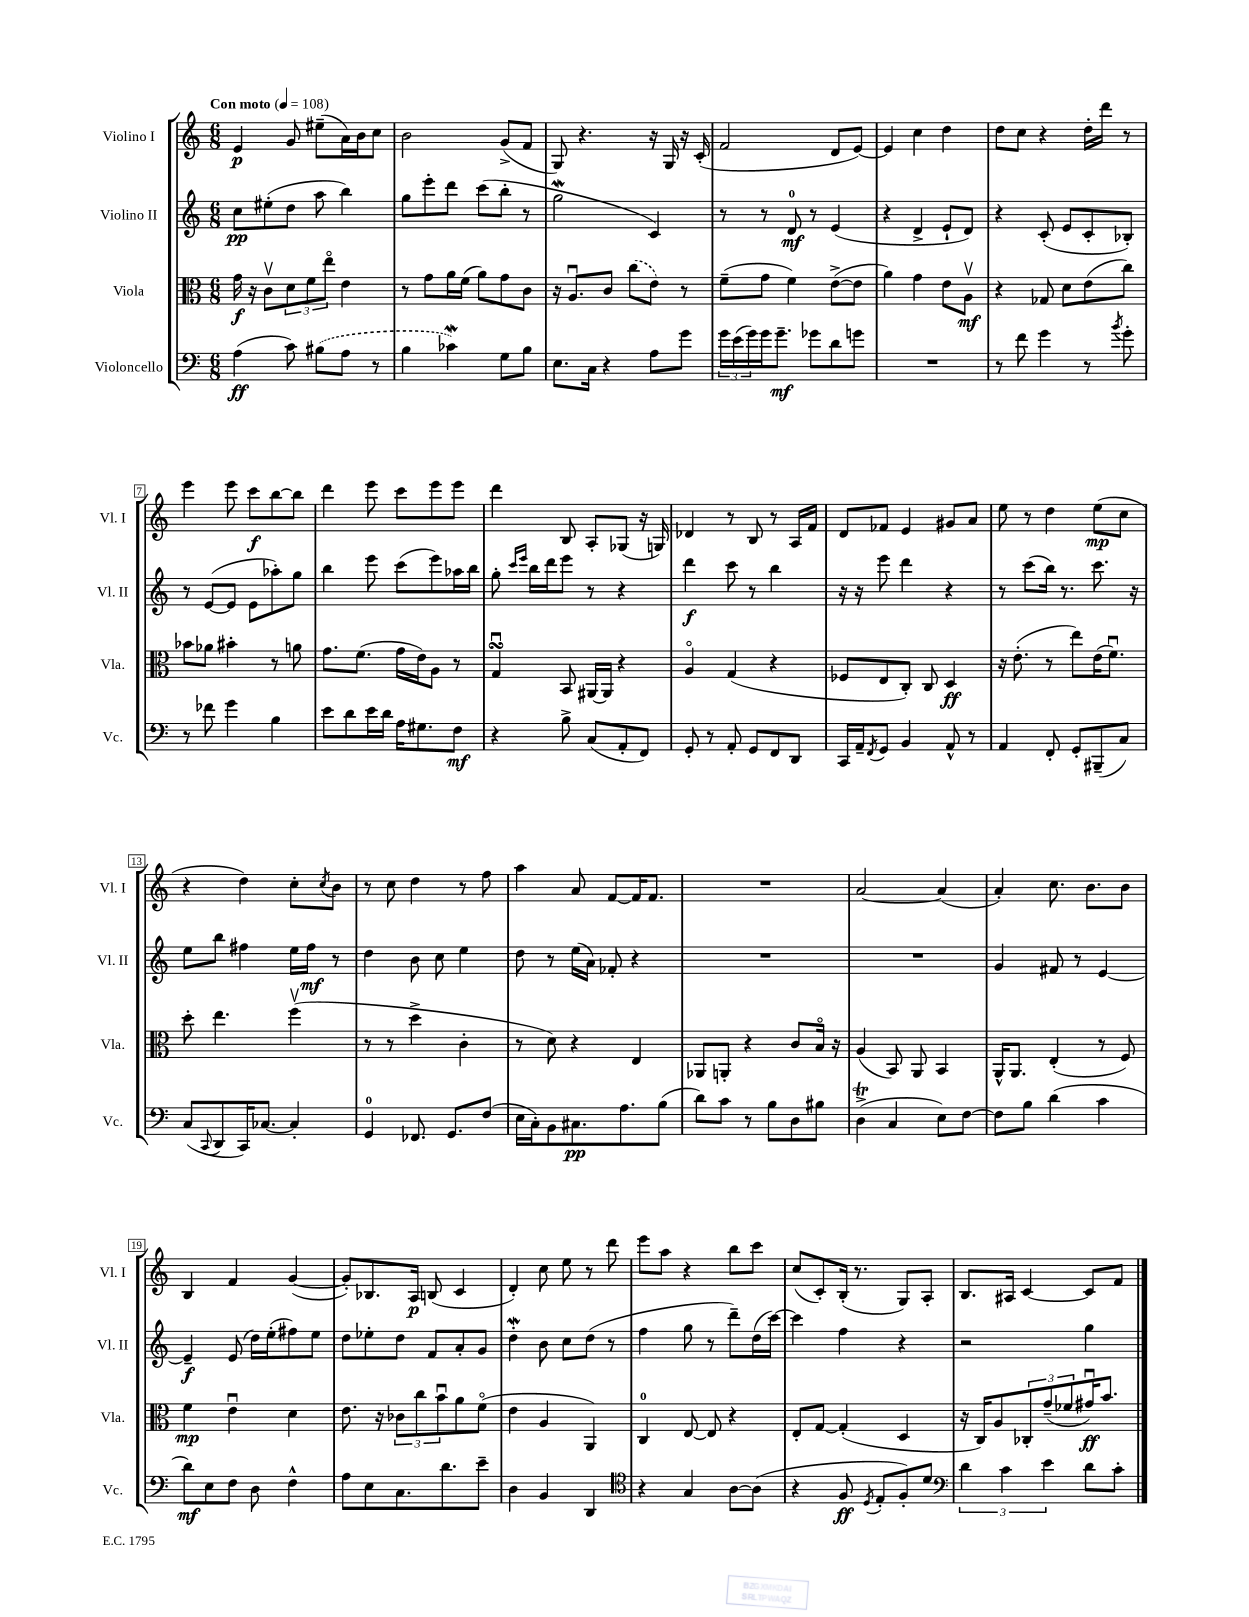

**kern	**kern	**kern	**kern
*staff4	*staff3	*staff2	*staff1
*clefF4	*clefC3	*clefG2	*clefG2
*k[]	*k[]	*k[]	*k[]
*M6/8	*M6/8	*M6/8	*M6/8
*MM108	*MM108	*MM108	*MM108
(4A	16g	8cc	4e
.	16r	.	.
.	8cv	(8ee#'	.
8c)	12d	8dd	8g
.	12f	.	.
(8B#	.	8aa	(8ee#~
.	12eeo	.	.
8A	4e	4bb)	16a)
.	.	.	16b
8r	.	.	8cc
=	=	=	=
4B	8r	8gg	2b
.	8g	8eee'	.
4c-)	16a	8ddd	.
.	(16f	.	.
.	8a)	(8ccc	.
8G	8g	8bb'	(8g^
8B	8c	8r	8f
=	=	=	=
8.E	16r	2gg	8G)
.	8.Au	.	.
.	.	.	4.r
16C	.	.	.
4r	8c	.	.
.	(8cc	.	.
8A	8e)	4c)	16r
.	.	.	16G
8g	8r	.	16r
.	.	.	(16c'
=	=	=	=
24g	(8f~	8r	2f
(24e	.	.	.
24g)	.	.	.
16g	8g	8r	.
8.g~	.	.	.
.	4f)	8d	.
8g-	.	8r	.
8d	([8e^	(4e	8d
8g	8e]	.	[8e)
=	=	=	=
2.r	4a)	4r	4e]
.	4g	4d^	4cc
.	8e	8e`	4dd
.	8Av	8d)	.
=	=	=	=
8r	4r	4r	8dd
8f	.	.	8cc
4g	8G-	(8c'	4r
.	8d	8e	.
8r	(8e	8c'	16dd'
.	.	.	16ddd
8qb	.	.	.
8g'	8cc)	8B-')	8r
=	=	=	=
8r	8b-	8r	4eee
8f-	8a-	([8e	.
4g	4b#'	8e]	8eee
.	.	8e	8ccc
4B	8r	8aa-')	[8bb
.	8a	8gg	8bb]
=	=	=	=
8e	8.g	4bb	4ddd
8d	.	.	.
.	(8.f	.	.
16e	.	8eee	8eee
16d	.	.	.
16A	16g	(8ccc	8ccc
8.G#	16e)	.	.
.	8A	8eee)	8eee
8F	8r	16aa-	8eee
.	.	16bb	.
=	=	=	=
4r	4Gu	8gg'	4ddd
.	.	16qqccc	.
.	.	16qqeee	.
.	.	16bb	.
.	.	16ddd	.
8B^	8BB	8eee	8B
(8C	[16AA#	8r	8A'
.	16AA#]	.	.
8AA'	4r	4r	(8G-
8FF)	.	.	16r
.	.	.	16G)
=	=	=	=
8GG'	4Ao	4ddd	4d-
8r	.	.	.
8AA'	(4G	8ccc	8r
8GG	.	8r	8B
8FF	4r	4bb	8r
8DD	.	.	16A
.	.	.	16f
=	=	=	=
16CC	8F-	16r	8d
16AA~	.	16r	.
8qFF	.	.	.
8GG	8E	8eee	8f-
4BB	8C')	4ddd	4e
.	8C	.	.
8AA^^	4D	4r	8g#
8r	.	.	8a
=	=	=	=
4AA	16r	8r	8ee
.	(8.e'	.	.
.	.	(8ccc	8r
8FF'	8r	16bb)	4dd
.	.	8.r	.
8GG'	8ee)	.	.
(8BBB#~	(16e	8.ccc	(8ee
.	8.fu)	.	.
8C)	.	.	8cc
.	.	16r	.
=	=	=	=
(8C	8dd'	8ee	4r
8qqCC	.	.	.
8DD	4.ee	8bb	.
16CC)	.	4ff#	4dd)
[8.C-	.	.	.
4C-']	(4ffv	16ee	8cc'
.	.	16ff#	.
.	.	.	8qcc
.	.	8r	8b
=	=	=	=
4GG	8r	4dd	8r
.	8r	.	8cc
8.FF-	4dd^	8b	4dd
.	.	8cc	.
8.GG	.	.	.
.	4c'	4ee	8r
(8F	.	.	8ff
=	=	=	=
16E	8r	8dd	4aa
16C')	.	.	.
8BB	8d)	8r	.
8.C#	4r	(16ee	8a
.	.	16a)	.
.	.	8f-'	[8f
8.A	.	.	.
.	4E	4r	16f]
.	.	.	8.f
(8B	.	.	.
=	=	=	=
8d)	8AA-	2.r	2.r
8c	8AA'	.	.
8r	4r	.	.
8B	.	.	.
8D	8c	.	.
8B#	16Bo	.	.
.	16r	.	.
=	=	=	=
(4D^	(4A	2.r	[2a
4C	8BB)	.	.
.	8AA	.	.
8E)	4BB	.	(4a]
[8F	.	.	.
=	=	=	=
8F]	16AA^^	4g	4a')
.	8.AA	.	.
8B	.	.	.
(4d	(4E'	8f#	8.cc
.	.	8r	.
.	.	.	8.b
4c	8r	[4e	.
.	8F)	.	8b
=	=	=	=
8d)	4f	4e~]	4B
8E	.	.	.
8F	4eu	(8e	4f
8D	.	16dd)	.
.	.	(16ee'	.
4F^^	4d	8ff#)	([4g
.	.	8ee	.
=	=	=	=
8A	8.e	8dd	8g'])
8E	.	8ee-'	8.B-
.	16r	.	.
8.C	12c-	8dd	.
.	.	.	16A
.	12cc	.	.
.	.	8f	(8B
.	12bu	.	.
8.d	.	.	.
.	8a	8a'	4c
8e~	(8fo	8g	.
=	=	=	=
4D	4e	4dd'	4d')
4BB	4A	8b	8cc
.	.	8cc	8ee
4DD	4AA)	(8dd	8r
.	.	8r	8ddd
=	=	=	=
*clefC4	*	*	*
4r	4C	4ff	8eee
.	.	.	8aa
4G	[8E	8gg	4r
.	8E]	8r	.
[8A	4r	8ddd~)	8bb
(8A]	.	(16dd	8ccc
.	.	[16ccc)	.
=	=	=	=
4r	8E'	4ccc]	(8cc
.	[8G	.	8c')
8F	(4G']	4ff	(16B'
.	.	.	8.r
8qD	.	.	.
8E'	.	.	.
8F')	4D	4r	8G)
8d	.	.	8A'
=	=	=	=
*clefF4	*	*	*
6d	16r	2r	8.B
.	16C)	.	.
.	8A	.	.
6c	.	.	.
.	.	.	16A#
.	12C-'	.	[4c
6e	(12g~	.	.
.	12f-	.	.
8d	16g#u)	4gg	8c]
.	8.b	.	.
8c'	.	.	8f
==	==	==	==
*-	*-	*-	*-
